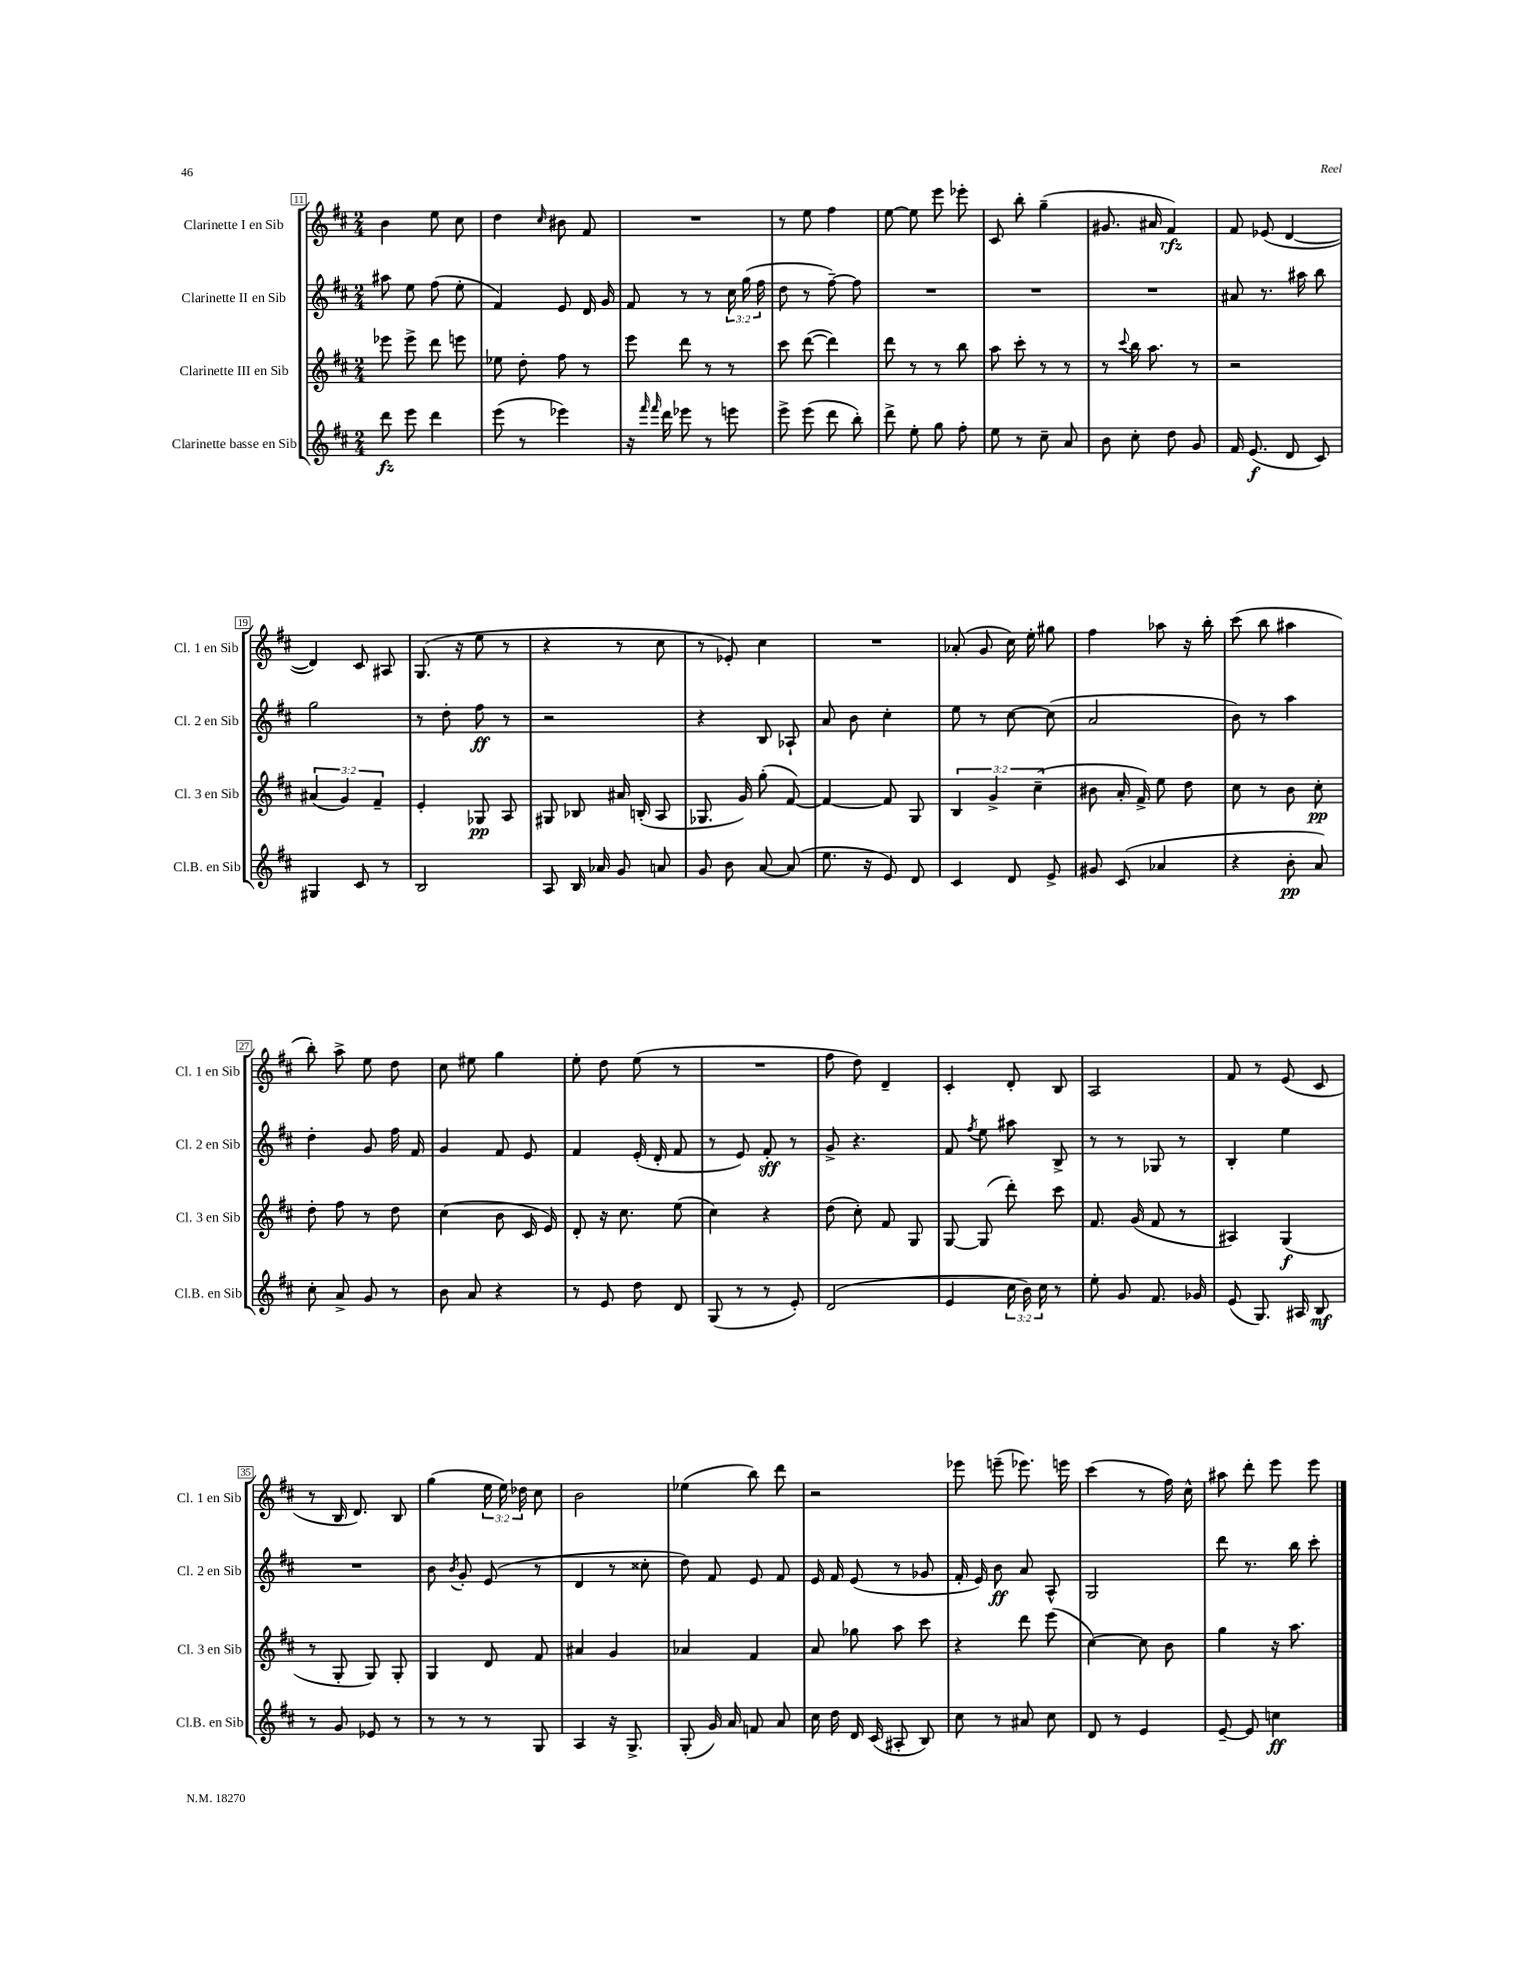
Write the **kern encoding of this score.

**kern	**dynam	**kern	**dynam	**kern	**dynam	**kern	**dynam
*part4	*part4	*part3	*part3	*part2	*part2	*part1	*part1
*staff4	*staff4	*staff3	*staff3	*staff2	*staff2	*staff1	*staff1
*I"Clarinette basse en Sib	*	*I"Clarinette III en Sib	*	*I"Clarinette II en Sib	*	*I"Clarinette I en Sib	*
*I'Cl.B. en Sib	*	*I'Cl. 3 en Sib	*	*I'Cl. 2 en Sib	*	*I'Cl. 1 en Sib	*
*clefG2	*	*clefG2	*	*clefG2	*	*clefG2	*
*k[f#c#]	*	*k[f#c#]	*	*k[f#c#]	*	*k[f#c#]	*
*M2/4	*	*M2/4	*	*M2/4	*	*M2/4	*
=11	=11	=11	=11	=11	=11	=11	=11
8ddd\	fz	8eee-X\	.	8aa#X\	.	4b\	.
8eee\	.	8eee-^\	.	8ee\	.	.	.
4ddd\	.	8ddd\	.	(8ff#\	.	8ee\	.
.	.	8eeen\	.	8ee'\	.	8cc#\	.
=12	=12	=12	=12	=12	=12	=12	=12
(8eee\	.	8ee-X\	.	4f#/)	.	4dd\	.
8r	.	8dd'\	.	.	.	.	.
.	.	.	.	.	.	16qqcc#/	.
4eee-X\)	.	8ff#\	.	8e/	.	8b#X\	.
.	.	8r	.	16d/	.	8f#/	.
.	.	.	.	16g/	.	.	.
=13	=13	=13	=13	=13	=13	=13	=13
16r	.	8eee\	.	8f#/	.	2r	.
16qqfff#/	.	.	.	.	.	.	.
16qqfff#/	.	.	.	.	.	.	.
16ddd\	.	.	.	.	.	.	.
8eee-X\	.	8ddd\	.	8r	.	.	.
8r	.	8r	.	8r	.	.	.
8eeen\	.	8r	.	24cc#\	.	.	.
.	.	.	.	(24gg\	.	.	.
.	.	.	.	24ff#\	.	.	.
=14	=14	=14	=14	=14	=14	=14	=14
8eee^\	.	8ccc#\	.	8dd\	.	8r	.
(8eee\	.	([8ddd\	.	8r	.	8ee\	.
8ddd\	.	4ddd\])	.	[8ff#~\)	.	4ff#\	.
8bb'\)	.	.	.	8ff#\]	.	.	.
=15	=15	=15	=15	=15	=15	=15	=15
8ddd^\	.	8ddd\	.	2r	.	[8ee\	.
8ee'\	.	8r	.	.	.	8ee\]	.
8gg\	.	8r	.	.	.	8eee\	.
8ff#'\	.	8bb\	.	.	.	8eee-X'\	.
=16	=16	=16	=16	=16	=16	=16	=16
8ee\	.	8aa\	.	2r	.	8c#/	.
8r	.	8ccc#'\	.	.	.	8bb'\	.
8cc#~\	.	8r	.	.	.	(4gg~\	.
8a/	.	8r	.	.	.	.	.
=17	=17	=17	=17	=17	=17	=17	=17
8b\	.	8r	.	2r	.	8.g#X/	.
.	.	8qqccc#/	.	.	.	.	.
8cc#'\	.	16bb\	.	.	.	.	.
.	.	8.aa\	.	.	.	16a#X/	.
8dd\	.	.	.	.	.	4f#/)	rfz
8g/	.	8r	.	.	.	.	.
=18	=18	=18	=18	=18	=18	=18	=18
16f#/	.	2r	.	8a#X/	.	8f#/	.
(8.e/	f	.	.	.	.	.	.
.	.	.	.	8.r	.	(8e-X/	.
8d/	.	.	.	.	.	[4d/	.
.	.	.	.	16aa#X\	.	.	.
8c#/)	.	.	.	8bb\	.	.	.
!!LO:LB:g=z
=19	=19	=19	=19	=19	=19	=19	=19
4G#X/	.	(6a#X/	.	2gg\	.	4d/])	.
.	.	6g/)	.	.	.	.	.
8c#/	.	.	.	.	.	8c#/	.
.	.	6f#~/	.	.	.	.	.
8r	.	.	.	.	.	8A#X/	.
=20	=20	=20	=20	=20	=20	=20	=20
2B/	.	4e'/	.	8r	.	(8.G/	.
.	.	.	.	8dd'\	.	.	.
.	.	.	.	.	.	16r	.
.	.	8G-X/	pp	8ff#\	ff	8ee\	.
.	.	8A/	.	8r	.	8r	.
=21	=21	=21	=21	=21	=21	=21	=21
8A/	.	8G#X/	.	2r	.	4r	.
16B/	.	8B-X/	.	.	.	.	.
16a-X/	.	.	.	.	.	.	.
8g/	.	16a#X/	.	.	.	8r	.
.	.	(16Bn'/	.	.	.	.	.
8an/	.	8A/	.	.	.	8cc#\	.
=22	=22	=22	=22	=22	=22	=22	=22
8g/	.	8.G-X/	.	4r	.	8r	.
8b\	.	.	.	.	.	8e-X'/)	.
.	.	16g/)	.	.	.	.	.
[8a/	.	(8gg'\	.	8B/	.	4cc#\	.
(8a/]	.	[8f#/)	.	8A-X`/	.	.	.
=23	=23	=23	=23	=23	=23	=23	=23
8.ee\	.	4f#/_	.	8a/	.	2r	.
.	.	.	.	8b\	.	.	.
16r	.	.	.	.	.	.	.
8e/)	.	8f#/]	.	4cc#'\	.	.	.
8d/	.	8G/	.	.	.	.	.
=24	=24	=24	=24	=24	=24	=24	=24
4c#/	.	6B/	.	8ee\	.	(8a-X'/	.
.	.	.	.	8r	.	8g/	.
.	.	6g^/	.	.	.	.	.
8d/	.	.	.	[8cc#\	.	16cc#\)	.
.	.	.	.	.	.	16ee'\	.
.	.	(6cc#~\	.	.	.	.	.
8e^/	.	.	.	(8cc#\]	.	8gg#X\	.
=25	=25	=25	=25	=25	=25	=25	=25
8g#X/	.	8b#X\	.	2a/	.	4ff#\	.
(8c#/	.	16a'/	.	.	.	.	.
.	.	16f#^/)	.	.	.	.	.
4a-X/	.	8ee\	.	.	.	8aa-X\	.
.	.	8dd\	.	.	.	16r	.
.	.	.	.	.	.	16bb'\	.
=26	=26	=26	=26	=26	=26	=26	=26
4r	.	8cc#\	.	8b\)	.	(8ccc#\	.
.	.	8r	.	8r	.	8bb\	.
8b'\	pp	8b\	.	4aa\	.	4aa#X\	.
8a/)	.	8cc#'\	pp	.	.	.	.
!!LO:LB:g=z
=27	=27	=27	=27	=27	=27	=27	=27
8cc#'\	.	8dd'\	.	4dd'\	.	8bb'\)	.
8a^/	.	8ff#\	.	.	.	8aa^\	.
8g/	.	8r	.	8g/	.	8ee\	.
8r	.	8dd\	.	16ff#\	.	8dd\	.
.	.	.	.	16f#/	.	.	.
=28	=28	=28	=28	=28	=28	=28	=28
8b\	.	(4cc#\	.	4g/	.	8cc#\	.
8a/	.	.	.	.	.	8ee#X\	.
4r	.	8b\	.	8f#/	.	4gg\	.
.	.	16c#/	.	8e/	.	.	.
.	.	16e/)	.	.	.	.	.
=29	=29	=29	=29	=29	=29	=29	=29
8r	.	8d'/	.	4f#/	.	8ee'\	.
8e/	.	16r	.	.	.	8dd\	.
.	.	8.cc#\	.	.	.	.	.
8dd\	.	.	.	(16e'/	.	(8ee\	.
.	.	.	.	16d'/	.	.	.
8d/	.	(8ee\	.	8f#/	.	8r	.
=30	=30	=30	=30	=30	=30	=30	=30
(8G/	.	4cc#\)	.	8r	.	2r	.
8r	.	.	.	8e/)	.	.	.
8r	.	4r	.	8f#'/	sff	.	.
8e'/)	.	.	.	8r	.	.	.
=31	=31	=31	=31	=31	=31	=31	=31
(2d/	.	(8dd\	.	8g^/	.	8ff#\	.
.	.	8cc#'\)	.	4.r	.	8dd\)	.
.	.	8f#/	.	.	.	4d~/	.
.	.	8G/	.	.	.	.	.
=32	=32	=32	=32	=32	=32	=32	=32
4e/	.	[8G/	.	8f#/	.	4c#'/	.
.	.	.	.	8qff#/	.	.	.
.	.	(8G/]	.	8ee\	.	.	.
24cc#\	.	8ddd'\)	.	8aa#X\	.	8d'/	.
24b\)	.	.	.	.	.	.	.
24cc#\	.	.	.	.	.	.	.
8r	.	8ccc#\	.	8B^/	.	8B/	.
=33	=33	=33	=33	=33	=33	=33	=33
8ee'\	.	8.f#/	.	8r	.	2A/	.
8g/	.	.	.	8r	.	.	.
.	.	(16g/	.	.	.	.	.
8.f#/	.	8f#/	.	8G-X/	.	.	.
.	.	8r	.	8r	.	.	.
16g-X/	.	.	.	.	.	.	.
=34	=34	=34	=34	=34	=34	=34	=34
(8e/	.	4A#X/)	.	4B'/	.	8f#/	.
8.G/)	.	.	.	.	.	8r	.
.	.	(4G/	f	4ee\	.	(8e/	.
16A#X/	.	.	.	.	.	.	.
8B/	mf	.	.	.	.	8c#/	.
!!LO:LB:g=z
=35	=35	=35	=35	=35	=35	=35	=35
8r	.	8r	.	2r	.	8r	.
8g/	.	8G'/	.	.	.	16B/	.
.	.	.	.	.	.	8.d/)	.
8e-X/	.	8G/)	.	.	.	.	.
8r	.	8G'/	.	.	.	8B/	.
=36	=36	=36	=36	=36	=36	=36	=36
8r	.	4G/	.	8b\	.	(4gg\	.
.	.	.	.	8qb/	.	.	.
8r	.	.	.	8g'/	.	.	.
8r	.	8d/	.	(8e/	.	24ee\	.
.	.	.	.	.	.	24ee\)	.
.	.	.	.	.	.	24dd-X\	.
8G/	.	8f#/	.	8r	.	8cc#\	.
=37	=37	=37	=37	=37	=37	=37	=37
4A/	.	4a#X/	.	4d/	.	2b\	.
16r	.	4g/	.	8r	.	.	.
8.G^/	.	.	.	.	.	.	.
.	.	.	.	8cc##X'\	.	.	.
=38	=38	=38	=38	=38	=38	=38	=38
(8G'/	.	4a-X/	.	8dd\)	.	(4ee-X\	.
16g/)	.	.	.	8f#/	.	.	.
16a/	.	.	.	.	.	.	.
8fn/	.	4f#/	.	8e/	.	8bb\)	.
8a/	.	.	.	8f#/	.	8ddd\	.
=39	=39	=39	=39	=39	=39	=39	=39
16cc#\	.	8a/	.	16e/	.	2r	.
16dd\	.	.	.	16f#/	.	.	.
16d/	.	8gg-X\	.	(8e/	.	.	.
(16c#/	.	.	.	.	.	.	.
8A#X'/	.	8aa\	.	8r	.	.	.
8B/)	.	8ccc#\	.	8g-X/	.	.	.
=40	=40	=40	=40	=40	=40	=40	=40
8cc#\	.	4r	.	16f#'/	.	8eee-X\	.
.	.	.	.	16e/)	.	.	.
8r	.	.	.	8b\	ff	(8eeen~\	.
8a#X/	.	8ddd\	.	8a/	.	8.eee-X\)	.
8cc#\	.	(8eee\	.	8A^^/	.	.	.
.	.	.	.	.	.	16eeen\	.
=41	=41	=41	=41	=41	=41	=41	=41
8d/	.	[4cc#\)	.	2G/	.	(4ccc#\	.
8r	.	.	.	.	.	.	.
4e/	.	8cc#\]	.	.	.	8r	.
.	.	8b\	.	.	.	16ff#\)	.
.	.	.	.	.	.	16cc#^^\	.
=42	=42	=42	=42	=42	=42	=42	=42
[8e~/	.	4gg\	.	8ddd\	.	8aa#X\	.
8e/]	.	.	.	8.r	.	8ddd'\	.
4ccn\	ff	16r	.	.	.	8eee\	.
.	.	8.aa\	.	16bb\	.	.	.
.	.	.	.	8ccc#'\	.	8eee\	.
==	==	==	==	==	==	==	==
*-	*-	*-	*-	*-	*-	*-	*-
